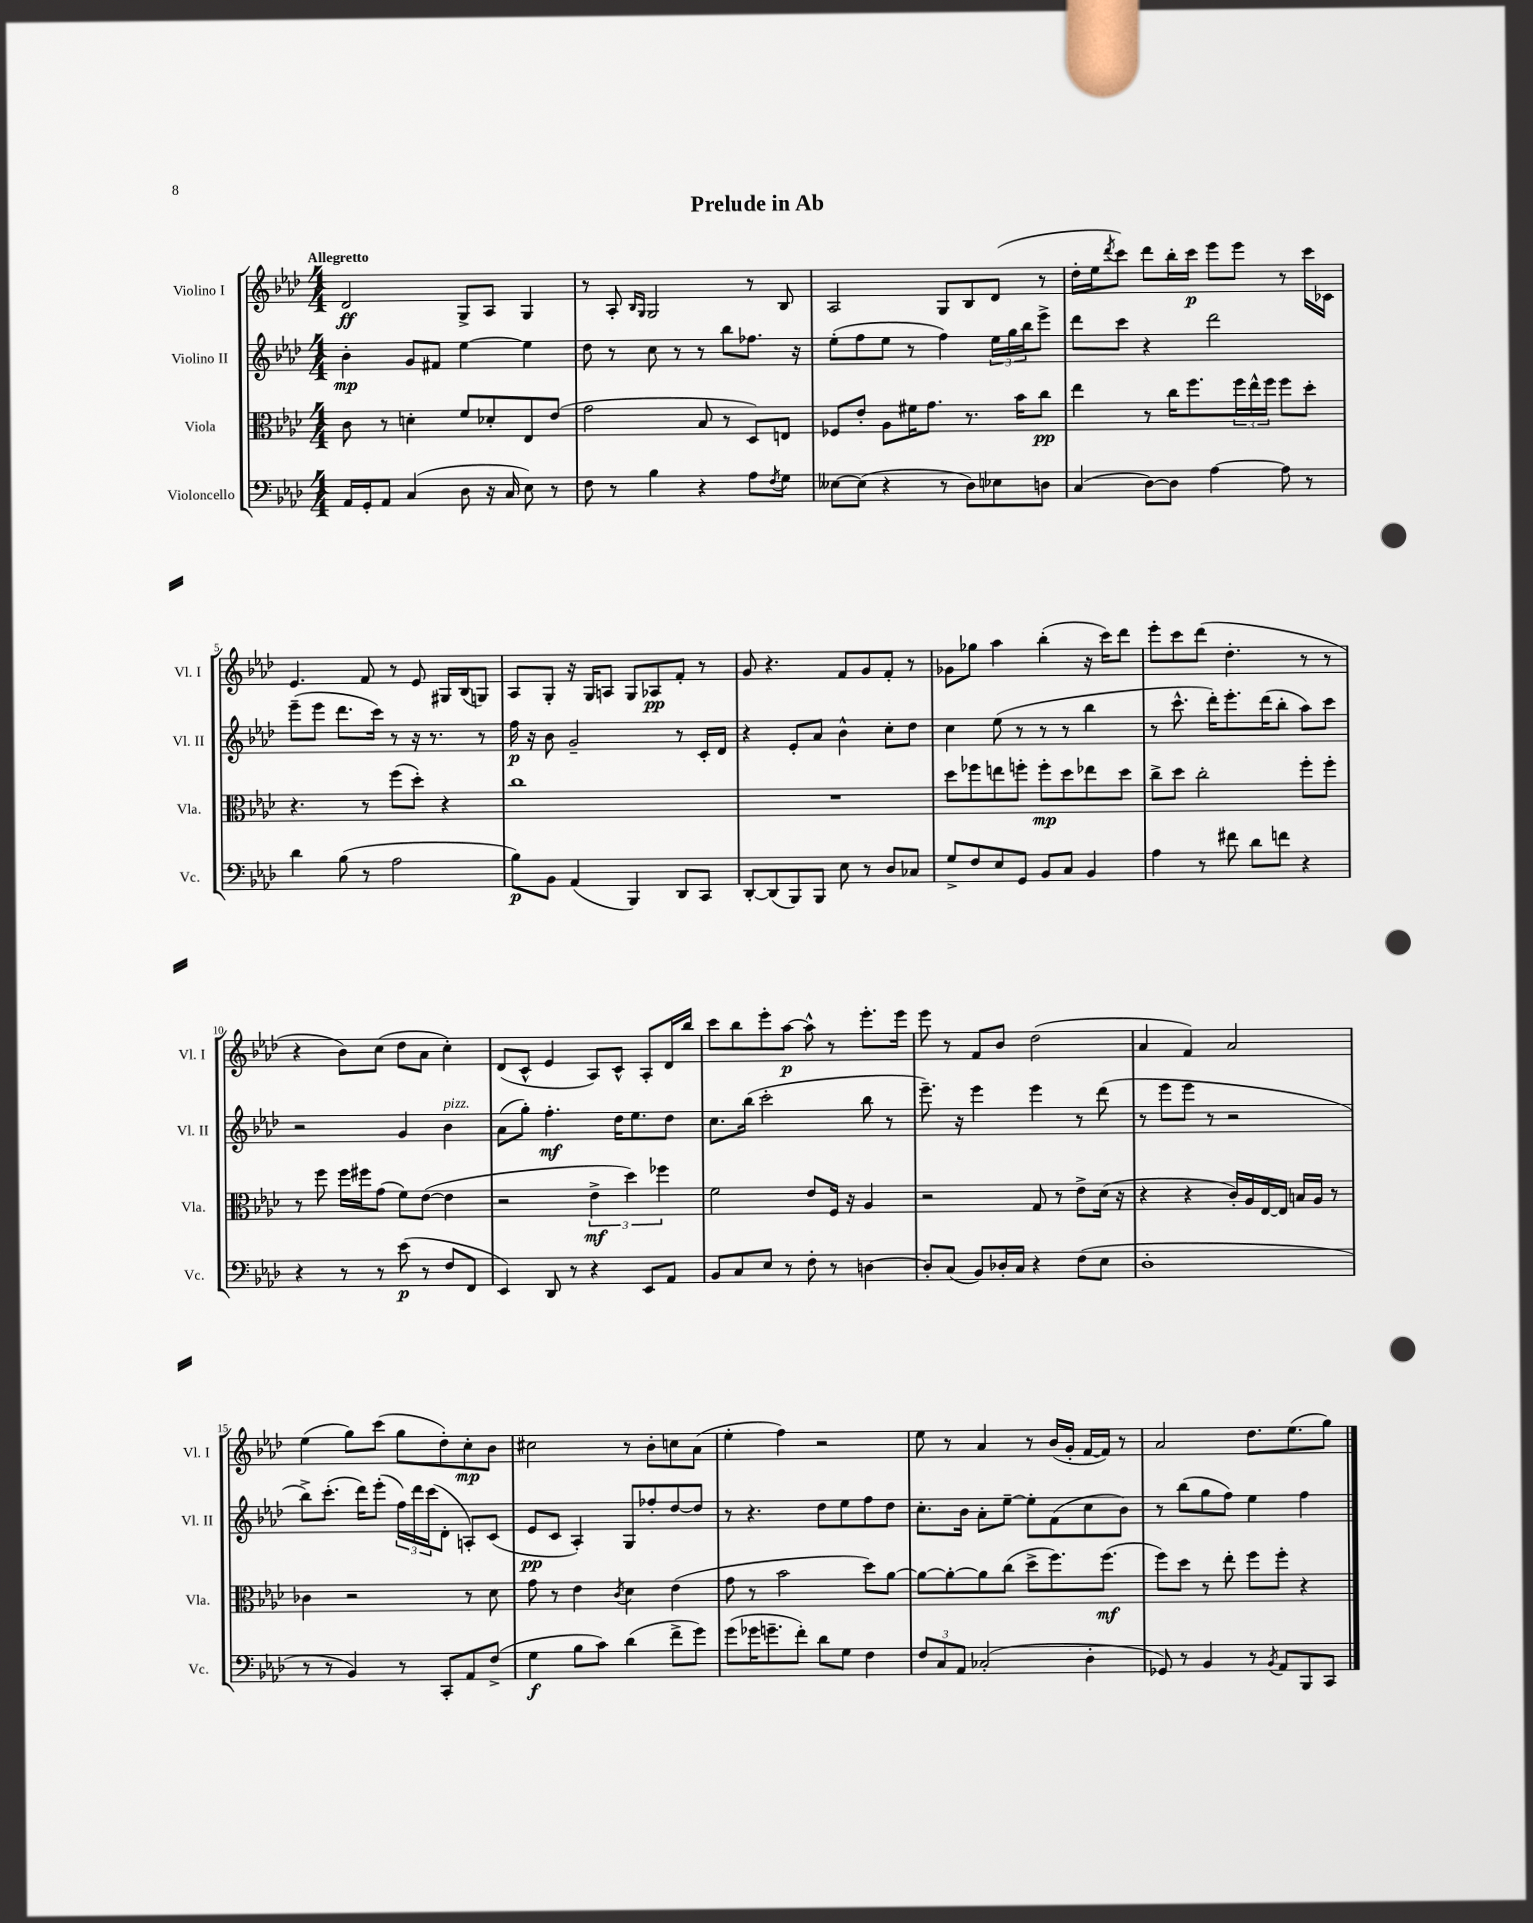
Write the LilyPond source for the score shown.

\header { title = "Prelude in Ab" }
<<
\new StaffGroup <<
\new Staff = "s0" \with { instrumentName = "Violino I" shortInstrumentName = "Vl. I" } {
    \clef treble \key aes \major \numericTimeSignature \time 4/4 \tempo "Allegretto"
    des'2\ff g8-> aes8 g4 |
    r8 aes8-. \grace { bes16 g16 } g2 r8 bes8 |
    aes2 g8 bes8 des'8( r8 |
    des''16-. ees''16 \acciaccatura { des'''8 } c'''8) des'''8 bes''16-. c'''16\p ees'''8 ees'''8 r8 c'''16 ces'16 |
    ees'4. f'8 r8 ees'8 gis16 bes16( g8) |
    aes8 g8-. r16 g16 a8 g8 aes8\pp f'8-. r8 |
    g'8 r4. f'8 g'8 f'8-. r8 |
    ges'8 ges''8 aes''4 bes''4-.( r16 c'''16) des'''8 |
    ees'''8-. c'''8 des'''8( des''4.-. r8 r8 |
    r4 bes'8) c''8( des''8 aes'8 c''4-.) |
    des'8( c'8-^ ees'4 aes8) c'8-^ aes8-. des'16 bes''16 |
    c'''8 bes''8 ees'''8-. aes''8~\p aes''8-^ r8 ees'''8.-. ees'''16 |
    ees'''8 r8 f'8 bes'8 des''2( |
    aes'4 f'4) aes'2 |
    ees''4( g''8) c'''8( g''8 des''8-.) c''8-.\mp bes'8 |
    cis''2 r8 bes'8-. c''8 aes'8( |
    ees''4-. f''4) r2 |
    ees''8 r8 aes'4 r8 bes'16( g'16-. f'16~ f'16) r8 |
    aes'2 des''8. ees''8.( g''8) \bar "|." |
}
\new Staff = "s1" \with { instrumentName = "Violino II" shortInstrumentName = "Vl. II" } {
    \clef treble \key aes \major \numericTimeSignature \time 4/4
    bes'4-.\mp g'8 fis'8 ees''4~ ees''4 |
    des''8 r8 c''8 r8 r8 bes''8 fes''8. r16 |
    ees''8-.( f''8 ees''8 r8 f''4) \tuplet 3/2 { ees''16 g''16 bes''16 } ees'''8-> |
    des'''8 c'''8 r4 des'''2 |
    ees'''8--( ees'''8 des'''8. c'''16) r8 r16 r8. r8 |
    f''16\p r16 bes'8 g'2-- r8 c'16-. des'16 |
    r4 ees'8-. aes'8 bes'4-^ c''8-. des''8 |
    c''4 ees''8( r8 r8 r8 bes''4 |
    r8 c'''8.-^ des'''16-.) ees'''8.-. des'''16( bes''8-. aes''8) c'''8 |
    r2 g'4 bes'4^\markup { \italic "pizz." } |
    aes'8( g''8-.) f''4.-.\mf des''16 ees''8. des''8 |
    c''8. bes''16( c'''2-. bes''8 r8 |
    ees'''8.--) r16 ees'''4 ees'''4 r8 des'''8( |
    r8 ees'''8 ees'''8 r8 r2 |
    bes''8->) c'''8.-.( des'''16) ees'''8-.( \tuplet 3/2 { f''16) des'''16 c'''16( } des'8-. a8-.) c'8( |
    ees'8\pp c'8 aes4-.) g8 fes''8-. des''8~ des''8 |
    r8 r4. des''8 ees''8 f''8 des''8 |
    c''8.-. bes'16 aes'8-. ees''8~-- ees''8-. f'8( c''8 bes'8) |
    r8 bes''8( g''8 f''8) ees''4 f''4 \bar "|." |
}
\new Staff = "s2" \with { instrumentName = "Viola" shortInstrumentName = "Vla." } {
    \clef alto \key aes \major \numericTimeSignature \time 4/4
    c'8 r8 d'4-. f'8 des'8-. ees8 ees'8( |
    g'2 bes8 r8 des8) e8 |
    fes8 ees'8-. aes8 fis'16 g'8. r8. bes'16 c''8\pp |
    ees''4 r8 c''16 f''8. \tuplet 3/2 { f''16 ees''16-^ f''16 } f''8 des''8-. |
    r4. r8 f''8( des''8-.) r4 |
    c''1 |
    R1 |
    des''8 fes''8 e''8 f''8-. f''8-.\mp des''8 ees''8 des''8 |
    c''8-> des''8 c''2-. f''8-. f''8-. |
    r8 f''8 f''16 fis''16 g'8( f'8) ees'8~( ees'4 |
    r2 \tuplet 3/2 { ees'4->\mf des''4) fes''4 } |
    f'2 ees'8 f16 r16 aes4 |
    r2 g8 r8 ees'8-> des'16( r16 |
    r4 r4 c'16-.) aes16 ees16~ ees16 b16 aes16 r8 |
    ces'4 r2 r8 des'8 |
    g'8 r8 ees'4 \acciaccatura { c'8 } des'4 ees'4( |
    g'8 r8 bes'2 des''8) aes'8~ |
    aes'8~ aes'8~-. aes'8 c''8( des''8-> f''8.) f''8.\mf( |
    f''8) des''8 r8 ees''8-. f''8 f''8-. r4 \bar "|." |
}
\new Staff = "s3" \with { instrumentName = "Violoncello" shortInstrumentName = "Vc." } {
    \clef bass \key aes \major \numericTimeSignature \time 4/4
    aes,16 g,16-. aes,8 c4( des8 r16 c16 ees8) r8 |
    f8 r8 bes4 r4 aes8 \acciaccatura { f8 } g8 |
    eeses8~ eeses8( r4 r8 des8) ees8 d8 |
    c4( des8~) des8 aes4~ aes8 r8 |
    des'4 bes8( r8 aes2 |
    bes8\p) bes,8 aes,4( bes,,4) des,8 c,8 |
    des,8~-. des,8( bes,,8) bes,,8 ees8 r8 des8 ces8 |
    g8-> f8 ees8 g,8 bes,8 c8 bes,4 |
    aes4 r8 fis'8 des'8 f'8 r4 |
    r4 r8 r8 ees'8\p( r8 f8 f,8 |
    ees,4) des,8 r8 r4 ees,8 aes,8 |
    bes,8 c8 ees8 r8 f8-. r8 d4~ |
    d8-. c8( bes,8) des16-. c16 r4 f8( ees8 |
    des1-. |
    r8 r8 bes,4) r8 c,8-. aes,8 f8->( |
    g4\f bes8 c'8) des'4( f'8-> g'8) |
    g'8( ges'16 g'8.-- f'8-.) des'8 g8 f4 |
    \tuplet 3/2 { f8 c8 aes,8 } ces2-.( des4-. |
    ges,8) r8 bes,4 r8 \acciaccatura { bes,8 } aes,8 bes,,8 c,8 \bar "|." |
}
>>
>>
